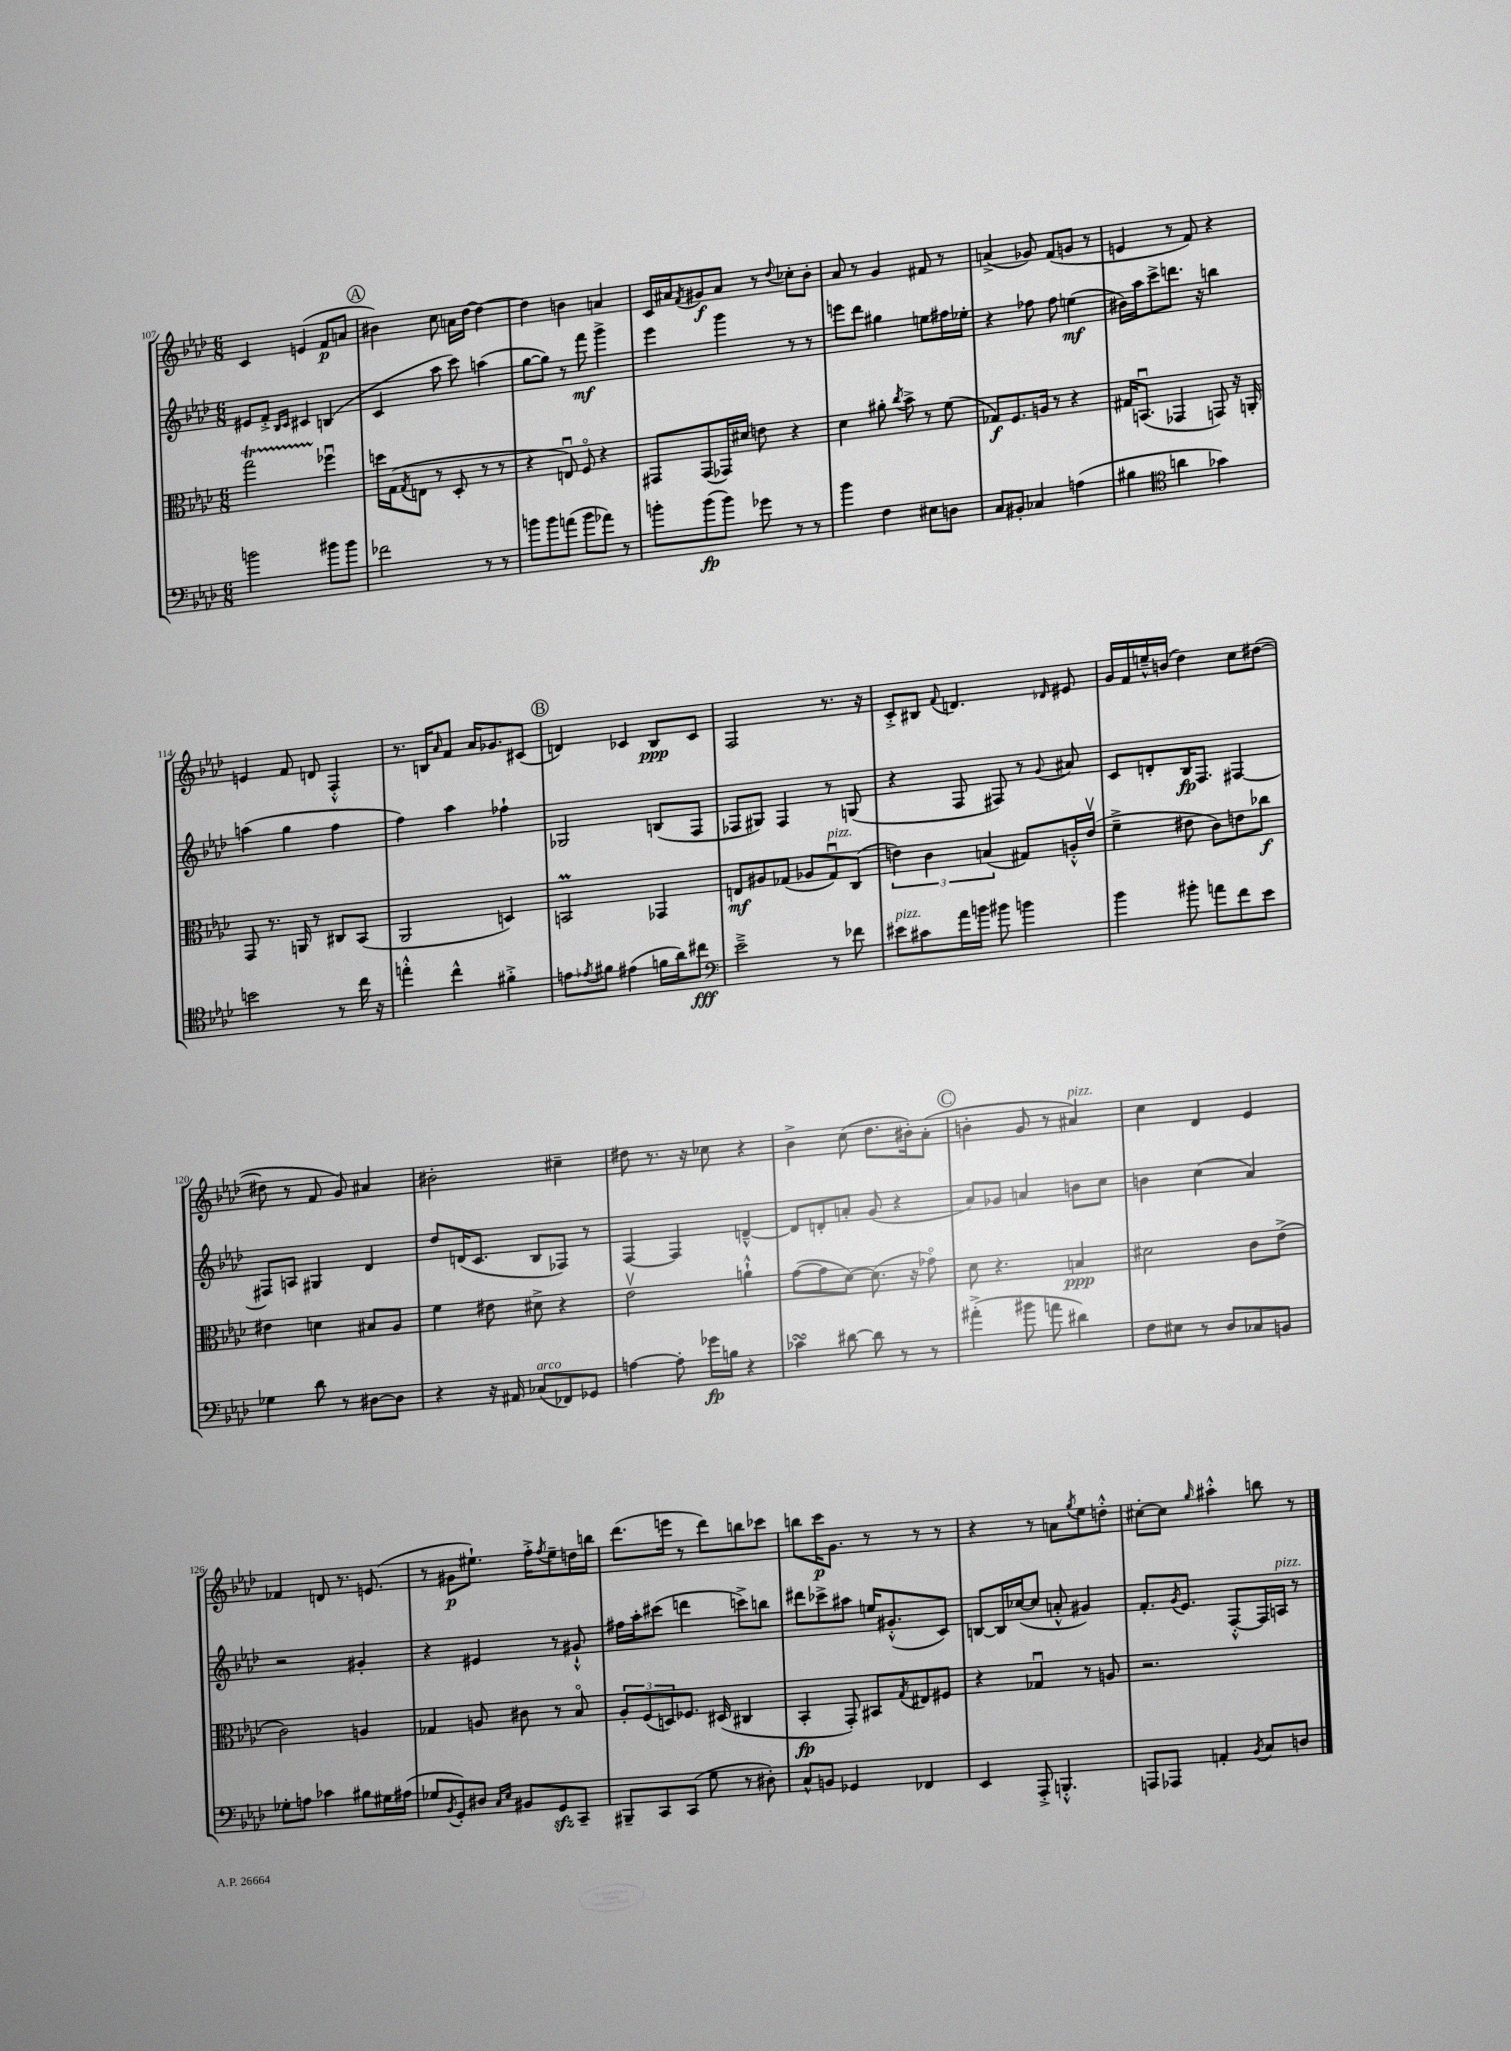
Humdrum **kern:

**kern	**kern	**kern	**kern
*staff4	*staff3	*staff2	*staff1
*clefF4	*clefC3	*clefG2	*clefG2
*k[b-e-a-d-]	*k[b-e-a-d-]	*k[b-e-a-d-]	*k[b-e-a-d-]
*M6/8	*M6/8	*M6/8	*M6/8
2b	2gg	8e#	4c
.	.	8f'^	.
.	.	16qqB-	.
.	.	16qqc	.
.	.	4c#	(4e
8b#	4ff-u	(4B	8f
8b#	.	.	8a
=	=	=	=
2f-	16dd	4c	4b#)
.	(16G	.	.
.	8qG	.	.
.	8E	.	.
.	8r	8aa-	8cc
.	8D-'	8ccc)	16a
.	.	.	[16dd-
8r	8r	(4aa	4dd-_
8r	8r	.	.
=	=	=	=
8b	4r	[8gg	4dd-]
8b	.	8gg])	.
(8a	8Eu)	8r	4b
8b	8Fo	8fff	.
8a-)	4r	4ggg^	4a
8r	.	.	.
=	=	=	=
8b'	8GG#	4eee-	16c
.	.	.	16a#
.	.	.	8qf
(8b	(8GG#	.	8g#
8b)	16GG-)	4ggg	8a#
.	16d#	.	.
8g-	8e	.	8r
.	.	.	8qqdd-
8r	4r	8r	8cc-'
8r	.	8r	8b-'
=	=	=	=
4b-	4d-	8eee	8a-
.	.	8ddd-	8r
4F	8a#'	4gg#	4g
.	8qcc	.	.
.	8b-^	.	.
8E#	8r	8ee	8f#
8D	(8f	16ff#	8r
.	.	16ee-'	.
=	=	=	=
8C	8G-)	4r	(4a^
8BB#'	8.F	.	.
4C-	.	8ff-	8g-)
.	16A	.	.
.	8r	8ff-	(8f
(4A	4r	(4ee	8g
.	.	.	8r
=	=	=	=
4B#	16G#	16b#)	4e
.	(8.BBu	16aa-	.
.	.	8ccc^	.
*clefC4	*	*	*
4a	4GG-	8.ddd	8r
.	.	.	8f)
.	.	16r	.
4g-)	8GG)	4bb	4r
.	16r	.	.
.	16AA'	.	.
=	=	=	=
2b	8GG	(4aa	4e
.	8.r	.	.
.	.	4gg	8f
.	16AA	.	.
.	8r	.	8d
8r	8C#	4ff	4F'^^
16cc	(8BB-	.	.
16r	.	.	.
=	=	=	=
4ee'^^	2AA-	4ff)	8.r
.	.	.	16B
.	.	.	16qqa-
4cc^^	.	4aa-	8f
.	.	.	16a-
.	.	.	8.g-
4f#'^	4D)	4ff-`	.
.	.	.	(8c#
=	=	=	=
8e	2BB	2G-	4d)
8qe-	.	.	.
8f#	.	.	.
(4e#	.	.	4c-
16f	4GG-	(8B	8B-
16a-)	.	.	.
8cc#	.	8F	8c-
=	=	=	=
*clefF4	*	*	*
2e-~^	8E	8F-	2F
.	8A#	8G#)	.
.	(8G-	4F-	.
.	8A-	.	.
8r	8G-u)	8r	8.r
8f-	(8C	(8G	.
.	.	.	16r
=	=	=	=
8e#	6e)	4r	8c'^
8c#	.	.	8B#
.	6c	.	.
.	.	.	8qqf
16a-	.	8F	4.d
16b	.	.	.
.	(6B	.	.
8b#	.	8F#)	.
4b	8G#)	8r	.
.	.	8qqg	16qqd-
.	16A'^^	8a#	8e#
.	(16ev	.	.
=	=	=	=
4b-	4f~^	8c	16g
.	.	.	16f
.	.	8d'	16ee~^^
.	.	.	(16b
8b#'	8e#	16B-	4dd-)
.	.	8.F	.
8a	8c)	.	.
8f	8e	[4F#	8cc
8e-	8cc-	.	([8dd#
=	=	=	=
4G-	4e#	8F#]	8dd#]
.	.	8A	8r
8d-	4d	4G#	8f
8r	.	.	8g)
[8D#	8B#	4d-	4a#
8D#]	8A-	.	.
=	=	=	=
4r	4f	8dd-	2b#'
.	.	(16d	.
.	.	8.c	.
16r	8e#	.	.
16AA#	.	.	.
(8C-	8d#^	8B-	.
8FF-)	4r	8F-)	4cc#~
8GG-	.	8r	.
=	=	=	=
[4A	2e-v	[4F	8dd#
.	.	.	8.r
8A']	.	4F]	.
.	.	.	16r
16g-	.	.	8cc-
16B	.	.	.
4r	4a`^^	[4d~^^	4r
=	=	=	=
4c-	([8g	8d]	4b-^
.	8g]	8d'	.
[8d#	[8d-)	8a'	(8cc
8d#]	(8.d-]	(8g	8.dd-
8r	.	4r	.
.	16r	.	16b#')
8r	8g-o)	.	(8a-'
=	=	=	=
(4a#'^	8d-	8a-)	4b'
.	4.r	8g-	.
8b#	.	4a	8g
8a	.	.	8r
4d#)	4B	8b	4a#)
.	.	8cc	.
=	=	=	=
8F	2d#	4b	4cc
8E#	.	.	.
8r	.	(4cc	4d-
8D-	.	.	.
8C-	8c	4a-)	4e-
8BB	(8e-^	.	.
=	=	=	=
8G-'	2c)	2r	4f-
8A	.	.	.
4c-	.	.	8d
.	.	.	8.r
8B#	4A	4g#'	.
.	.	.	(8.e
16G#	.	.	.
(16A#	.	.	.
=	=	=	=
8G-	4G-	4r	8r
8qBB-	.	.	.
8GG')	.	.	8g#
8D#	8A	4e#	8.ee#`)
16qqC	.	.	.
16qqE-	.	.	.
8BB#	8c#	.	.
.	.	.	16ff'^
.	.	.	8qff
8GG	8r	8r	8ee#~
8CC~	8B-o	8g#`^^	16dd
.	.	.	16bb
=	=	=	=
8BBB#~	12A-'	16ff#	(8.ddd-
.	.	16aa-'	.
.	(12F	.	.
8CC	.	(8ccc#	.
.	12D)	.	.
.	.	.	16eee
(8CC	8.F-	4ddd	8r
8G	.	.	8ddd-)
.	(16D#	.	.
8r	4C#	8ccc^)	8bb
8D#')	.	8bb	8ccc-
=	=	=	=
8C^^	4BB-'	8ddd#	8bb
8BB	.	8ccc-^	16ccc
.	.	.	8.g
4GG-	8GG')	8aa#	.
.	8BB#	16ee	8r
.	.	(8.g#'^^	.
.	8qG	.	.
4FF-	8E#	.	8r
.	8F#	8c)	8r
=	=	=	=
4EE-	4r	[8B	4r
.	.	16B]	.
.	.	([16cc-	.
8AAA-'^	4G-u	8cc-]	8r
4.BBB'^^	.	8a'^^	8a
.	.	.	8qgg
.	8r	4g#)	8ee-
.	8A	.	8dd'^^
=	=	=	=
8AAA	2.r	8.f'	[8cc#'
8AAA-	.	.	8cc#]
.	.	8qg	.
.	.	8.e-	.
.	.	.	16qqgg
4AA'	.	.	4aa#'^^
.	.	[8F'^^	.
8qBB-	.	.	.
8C	.	16F]	8bb
.	.	16A	.
8D	.	8r	8r
==	==	==	==
*-	*-	*-	*-
